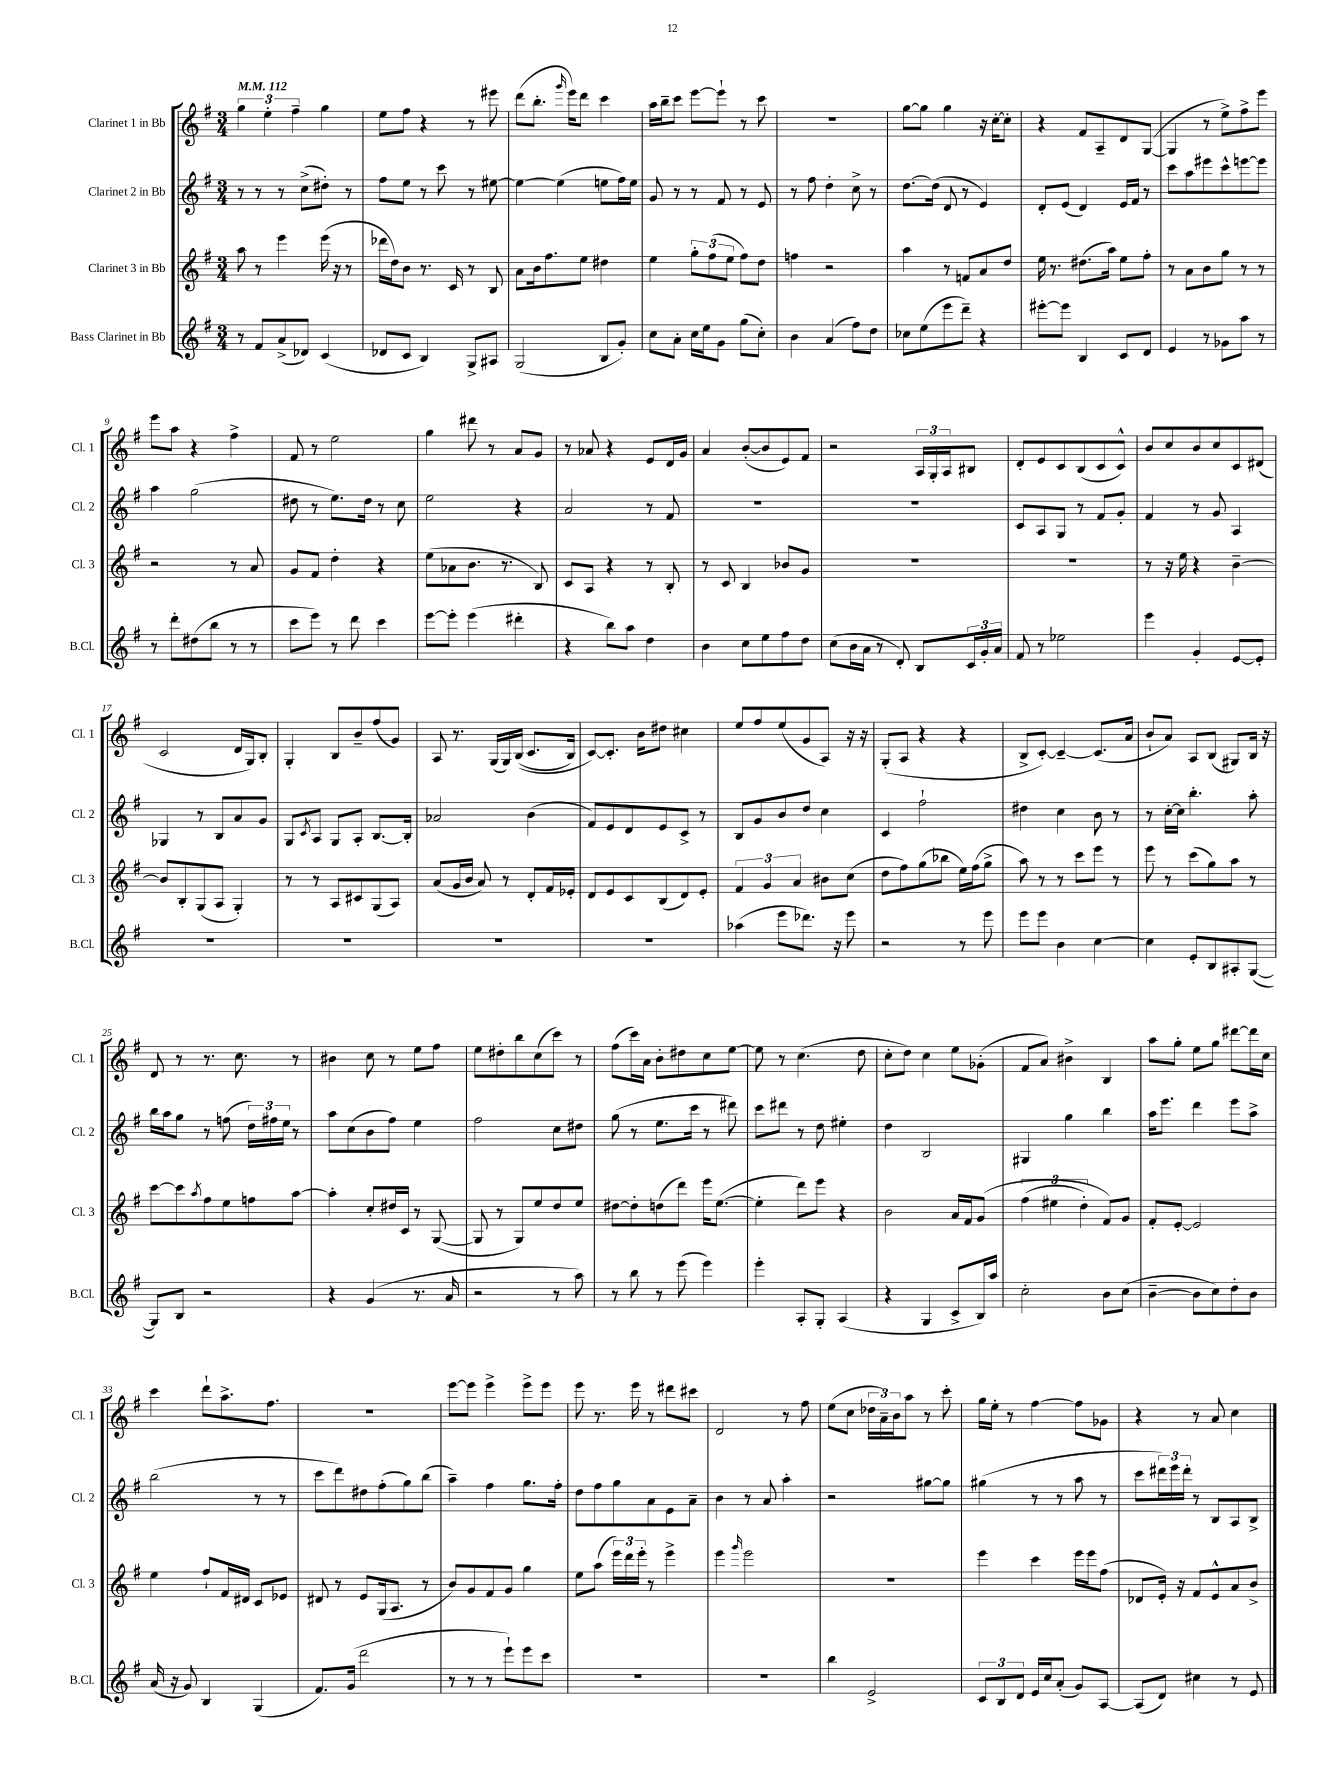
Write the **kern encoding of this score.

**kern	**kern	**kern	**kern
*part4	*part3	*part2	*part1
*staff4	*staff3	*staff2	*staff1
*I"Bass Clarinet in Bb	*I"Clarinet 3 in Bb	*I"Clarinet 2 in Bb	*I"Clarinet 1 in Bb
*I'B.Cl.	*I'Cl. 3	*I'Cl. 2	*I'Cl. 1
*clefG2	*clefG2	*clefG2	*clefG2
*k[f#]	*k[f#]	*k[f#]	*k[f#]
*M3/4	*M3/4	*M3/4	*M3/4
*MM112	*MM112	*MM112	*MM112
=1	=1	=1	=1
8r	8aa\	8r	6gg\
8f#/L	8r	8r	.
.	.	.	6ee'\
(8a^/	4eee\	8r	.
.	.	.	6ff#~\
8d-X/J)	.	(8cc^\L	.
(4c/	(16eee\	8dd#X'\J)	4gg\
.	16r	.	.
.	8r	8r	.
=2	=2	=2	=2
8d-X/L	16ddd-X\LL	8ff#\L	8ee\L
.	16dd\J)	.	.
8c/J	8b\J	8ee\J	8ff#\J
4B/)	8.r	8r	4r
.	.	8ccc\	.
.	16c/	.	.
8G^/L	8r	8r	8r
8A#X/J	8B/	[8ee#X\	8eee#X\
=3	=3	=3	=3
(2G/	8a\L	4ee#\_	(8ddd\L
.	16b\k	.	8.bb'\J
.	8.ff#\	.	.
.	.	(4ee#\]	.
.	.	.	16qqggg/
.	.	.	16eee\KL)
.	8ee\J	.	8ddd\J
8B/L	4dd#X\	8een\L	4ccc\
8g'/J)	.	16ff#\L)	.
.	.	16ee\JJ	.
=4	=4	=4	=4
8cc\L	4ee\	8g/	16aa\LL
.	.	.	16bb~\J
8a'\J	.	8r	8ccc\J
16cc\LL	12gg'\L	8r	[8eee\L
16ee\J	.	.	.
.	(12ff#\	.	.
8g\J	.	8f#/	8eee`\J]
.	12ee\J	.	.
(8gg\L	8ff#\L)	8r	8r
8cc'\J)	8dd\J	8e/	8ccc\
=5	=5	=5	=5
4b\	4ffn\	8r	2.r
.	.	8ff#\	.
(4a/	2r	4dd'\	.
8ff#\L)	.	8cc^\	.
8dd\J	.	8r	.
=6	=6	=6	=6
8cc-X\L	4aa\	[8.dd\L	[8gg\L
(8ee\	.	.	8gg\J]
.	.	(16dd\Jk]	.
8eee\	8r	8d/	4gg\
8ddd~\J)	8fn/L	8r	.
4r	8a/	4e/)	16r
.	.	.	[16cc'\KL
.	8dd/J	.	8cc'\J]
=7	=7	=7	=7
[8eee#X'\L	16ee\	8d'/L	4r
.	8.r	.	.
8eee#\J]	.	(8e/J	.
4B/	(8.dd#X\L	4d/)	8f#/L
.	.	.	8A~/
.	16aa\Jk)	.	.
8c/L	8ee\L	16e/LL	8d/
.	.	16f#/JJ	.
8d/J	8ff#'\J	8r	([8G/J
=8	=8	=8	=8
4e/	8r	8ccc\L	4G/]
.	8a\L	8aa\	.
8r	8b\	8eee#X\	8r
8g-X\L	8gg\J	8ccc^^\	8ee^\L)
8aa\J	8r	[8eeen\	8ff#^\
8r	8r	8eee\J]	8eee\J
!!LO:LB:g=z
=9	=9	=9	=9
8r	2r	4aa\	8eee\L
8ddd'\L	.	.	8aa\J
(8dd#X\	.	(2gg\	4r
8bb\J	.	.	.
8r	8r	.	4ff#^\
8r	8a/	.	.
=10	=10	=10	=10
8ccc\L	8g/L	8dd#X\	8f#/
8eee\J)	8f#/J	8r	8r
8r	4dd'\	8.ee\L)	2ee\
8ddd\	.	.	.
.	.	16dd#\Jk	.
4ccc\	4r	8r	.
.	.	8cc\	.
=11	=11	=11	=11
[8eee\L	(8ee\L	2ee\	4gg\
8eee'\J]	8a-X\	.	.
(4eee\	8.b\J	.	8ddd#X\
.	.	.	8r
.	8.r	.	.
4ddd#X'\	.	4r	8a/L
.	8B/)	.	8g/J
=12	=12	=12	=12
4r	8c/L	2a/	8r
.	8A/J	.	8a-X/
8bb\L)	4r	.	4r
8aa\J	.	.	.
4dd\	8r	8r	8e/L
.	8B'/	8f#/	16d/L
.	.	.	16g/JJ
=13	=13	=13	=13
4b\	8r	2.r	4a/
.	8c/	.	.
8cc\L	4B/	.	([8b'/L
8ee\	.	.	8b/]
8ff#\	8b-X/L	.	8e/)
8dd\J	8g/J	.	8f#/J
=14	=14	=14	=14
(8cc\L	2.r	2.r	2r
16b\L	.	.	.
16a\JJ	.	.	.
8r	.	.	.
8d'/)	.	.	.
8B/L	.	.	24A/LL
.	.	.	24G'/
.	.	.	24A/J
24c/L	.	.	8B#X/J
24g'/	.	.	.
24a/JJ	.	.	.
=15	=15	=15	=15
8f#/	2.r	8c/L	8d'/L
8r	.	8A/	8e/
2ee-X\	.	8G/J	8c/
.	.	8r	(8B/
.	.	8f#/L	8c/
.	.	8g'/J	8c^^/J)
=16	=16	=16	=16
4eee\	8r	4f#/	8b/L
.	16r	.	8cc/
.	16ee\	.	.
4g'/	4r	8r	8b/
.	.	8g/	8cc/
[8e/L	[4b~\	4A/	8c/
8e'/J]	.	.	(8d#X/J
!!LO:LB:g=z
=17	=17	=17	=17
2.r	8b/L]	4G-X/	2c/
.	8B'/	.	.
.	(8G/	8r	.
.	8A/J	8B/L	.
.	4G'/)	8a/	16d/LL
.	.	.	16G/J)
.	.	8g/J	8B'/J
=18	=18	=18	=18
2.r	8r	8G/L	4G'/
.	.	8qc/	.
.	8r	8A/J	.
.	8A/L	8G/L	8B/L
.	8c#X/	8A'/J	8b~/
.	(8G/	[8.B/L	(8ff#/
.	8A/J)	.	8g/J)
.	.	16B'/Jk]	.
=19	=19	=19	=19
2.r	(8a/L	2a-X/	8A/
.	16g/L	.	8.r
.	16b/JJ	.	.
.	8a/)	.	.
.	.	.	(16G/LL
.	8r	.	16G/)
.	.	.	((16B/JJ
.	8d'/L	(4b\	8.c/L
.	16f#/L	.	.
.	16e-X'/JJ	.	16B/Jk)
=20	=20	=20	=20
2.r	8d/L	8f#/L)	[8c/L)
.	8e/	8e/	8.c'/J]
.	8c/	8d/	.
.	.	.	16b\KL
.	(8B/	8e/	8dd#X\J
.	8d/)	8c^/J	4cc#X\
.	8e'/J	8r	.
=21	=21	=21	=21
(4aa-X\	6f#/	8B/L	8ee/L
.	.	8g/	8ff#/
.	6g/	.	.
8eee\L	.	8b/	(8ee/
.	6a/	.	.
8.ddd-X\J)	.	8dd/J	8g/
.	8b#X\L	4cc\	8A/J)
16r	.	.	.
8eee\	(8cc\J	.	16r
.	.	.	16r
=22	=22	=22	=22
2r	8dd\L	4c/	(8G'/L
.	8ff#\)	.	8A/J
.	(8gg\	2ff#`\	4r
.	8bb-X\J	.	.
8r	16ee\LL)	.	4r
.	(16ff#\J	.	.
8eee\	8gg^\J	.	.
=23	=23	=23	=23
8eee\L	8aa\)	4dd#X\	8B^/L
8eee\J	8r	.	[8c'/J)
4b\	8r	4cc\	4c~/_
.	8ccc\L	.	.
[4cc\	8eee\J	8b\	(8.c/L]
.	8r	8r	.
.	.	.	16a/Jk
=24	=24	=24	=24
4cc\]	8eee\	8r	8b`/L
.	8r	[16cc'\LL	8a/J)
.	.	16cc\JJ]	.
8e'/L	(8ccc\L	4.bb'\	8A/L
8B/	8gg\)	.	(8B/J
8A#X'/	8aa\J	.	8G#X/L)
([8G/J	8r	8aa'\	16B/Jk
.	.	.	16r
!!LO:LB:g=z
=25	=25	=25	=25
8G/L])	[8ccc\L	16bb\LL	8d/
.	.	16aa\J	.
8B/J	8ccc\]	8gg\J	8r
.	8qaa/	.	.
2r	8ff#\	8r	8.r
.	8ee\	(8ffn\	.
.	.	.	8.cc\
.	8ffn\	24dd\LL)	.
.	.	24ff#X\	.
.	.	24ee\JJ	.
.	[8aa\J	8r	8r
=26	=26	=26	=26
4r	4aa'\]	8aa\L	4b#X\
.	.	(8cc\	.
(4g/	8cc'/L	8b\	8cc\
.	16dd#X/L	8ff#\J)	8r
.	16c/JJ	.	.
8.r	8r	4ee\	8ee\L
.	([8G/	.	8ff#\J
16a/	.	.	.
=27	=27	=27	=27
2r	8G/]	2ff#\	8ee\L
.	8r	.	8dd#X'\
.	8G/L)	.	8bb\
.	8ee/	.	(8cc\
8r	8dd/	8cc\L	8ccc\J)
8aa\)	8ee/J	8dd#X\J	8r
=28	=28	=28	=28
8r	[8dd#X\L	(8gg\	(8ff#\L
8bb\	8dd#'\]	8r	16ccc\L)
.	.	.	16a\JJ
8r	(8ddn\	8.ee\L	8b'\L
(8eee\	8ddd\J)	.	8dd#X\
.	.	16ccc\Jk	.
4eee\)	16eee\KL	8r	8cc\
.	([8.ee\J	.	.
.	.	8ddd#X\)	[8ee\J
=29	=29	=29	=29
4eee'\	4ee'\]	8ccc\L	8ee\]
.	.	8ddd#X\J	8r
8A'/L	8ddd\L)	8r	(4.cc\
8G'/J	8eee\J	8dd\	.
(4A/	4r	4ee#X'\	.
.	.	.	8dd\
=30	=30	=30	=30
4r	2b\	4dd\	8cc'\L
.	.	.	8dd\J)
4G/	.	2B/	4cc\
8c^/L	16a/LL	.	8ee\L
.	16f#/J	.	.
16B/L)	(8g/J	.	(8g-X'\J
16aa/JJ	.	.	.
=31	=31	=31	=31
2cc'\	(6ff#\	4G#X/	8f#/L
.	.	.	8a/J)
.	6ee#X\	.	.
.	.	4gg\	4b#X^\
.	6dd'\)	.	.
8b\L	8f#/L)	4bb\	4B/
(8cc\J	8g/J	.	.
=32	=32	=32	=32
[4b~\	8f#'/L	16aa\KL	8aa\L
.	.	8.eee\J	.
.	[8e'/J	.	8gg'\J
8b\L]	2e/]	4ddd\	8ee\L
8cc\)	.	.	8gg\J
8dd'\	.	8eee\L	[8ddd#X\L
8b\J	.	8aa^\J	16ddd#\L]
.	.	.	16cc\JJ
!!LO:LB:g=z
=33	=33	=33	=33
(16a/	4ee\	(2bb\	4ccc\
16r	.	.	.
8g/)	.	.	.
4B/	8ff#`/L	.	8ddd`\L
.	16f#/L	.	8.aa^\
.	16d#X/JJ	.	.
(4G/	8c/L	8r	.
.	.	.	8.ff#\J
.	8e-X/J	8r	.
=34	=34	=34	=34
8.f#/L)	8d#X/	8ccc\L	2.r
.	8r	8ddd\)	.
(16g/Jk	.	.	.
2ddd\	8e/L	8dd#X\	.
.	(16G/k	(8ff#'\	.
.	8.A/J	.	.
.	.	8gg\)	.
.	8r	(8bb\J	.
=35	=35	=35	=35
8r	8b/L)	4aa~\)	[8eee\L
8r	8g/	.	8eee\J]
8r	8f#/	4ff#\	4eee^\
8eee`\L)	8g/J	.	.
8eee\	4gg\	8.gg\L	8eee^\L
8ccc\J	.	.	8eee\J
.	.	16ff#'\Jk	.
=36	=36	=36	=36
2.r	8ee\L	8dd\L	8eee\
.	(8aa\J	8ff#\	8.r
.	24eee\LL)	8gg\	.
.	24ddd\	.	.
.	.	.	16eee\
.	24eee'\JJ	.	.
.	8r	8a\	8r
.	4eee^\	8e\	8ddd#X\L
.	.	8a~\J	8ccc#X\J
=37	=37	=37	=37
2.r	4eee\	4b\	2d/
.	16qqggg/	.	.
.	2eee\	8r	.
.	.	8a/	.
.	.	4aa'\	8r
.	.	.	8ff#\
=38	=38	=38	=38
4bb\	2.r	2r	(8ee\L
.	.	.	8cc\J
2e^/	.	.	24dd-X\LL
.	.	.	24a~\)
.	.	.	24b\J
.	.	.	8aa\J
.	.	[8gg#X\L	8r
.	.	8gg#\J]	8ccc'\
=39	=39	=39	=39
12c/L	4eee\	(4gg#X\	16gg\LL
.	.	.	16ee'\JJ
12B/	.	.	.
.	.	.	8r
12d/J	.	.	.
16e/LL	4ccc\	8r	[4ff#\
16cc/J	.	.	.
(8a'/J	.	8r	.
8g/L)	16eee\LL	8aa\	8ff#\L]
.	16eee\J	.	.
[8A/J	(8ff#\J	8r	8g-X\J
=40	=40	=40	=40
(8A/L]	8d-X/L	8ccc\L	4r
8d/J)	16e'/Jk)	24ddd#X\L)	.
.	.	24eee\	.
.	16r	.	.
.	.	24ddd#'\JJ	.
4cc#X\	8f#/L	8r	8r
.	8e^^/	8B/L	8a/
8r	8a/	8A/	4cc\
8e/	8b^/J	8B^/J	.
==	==	==	==
*-	*-	*-	*-
